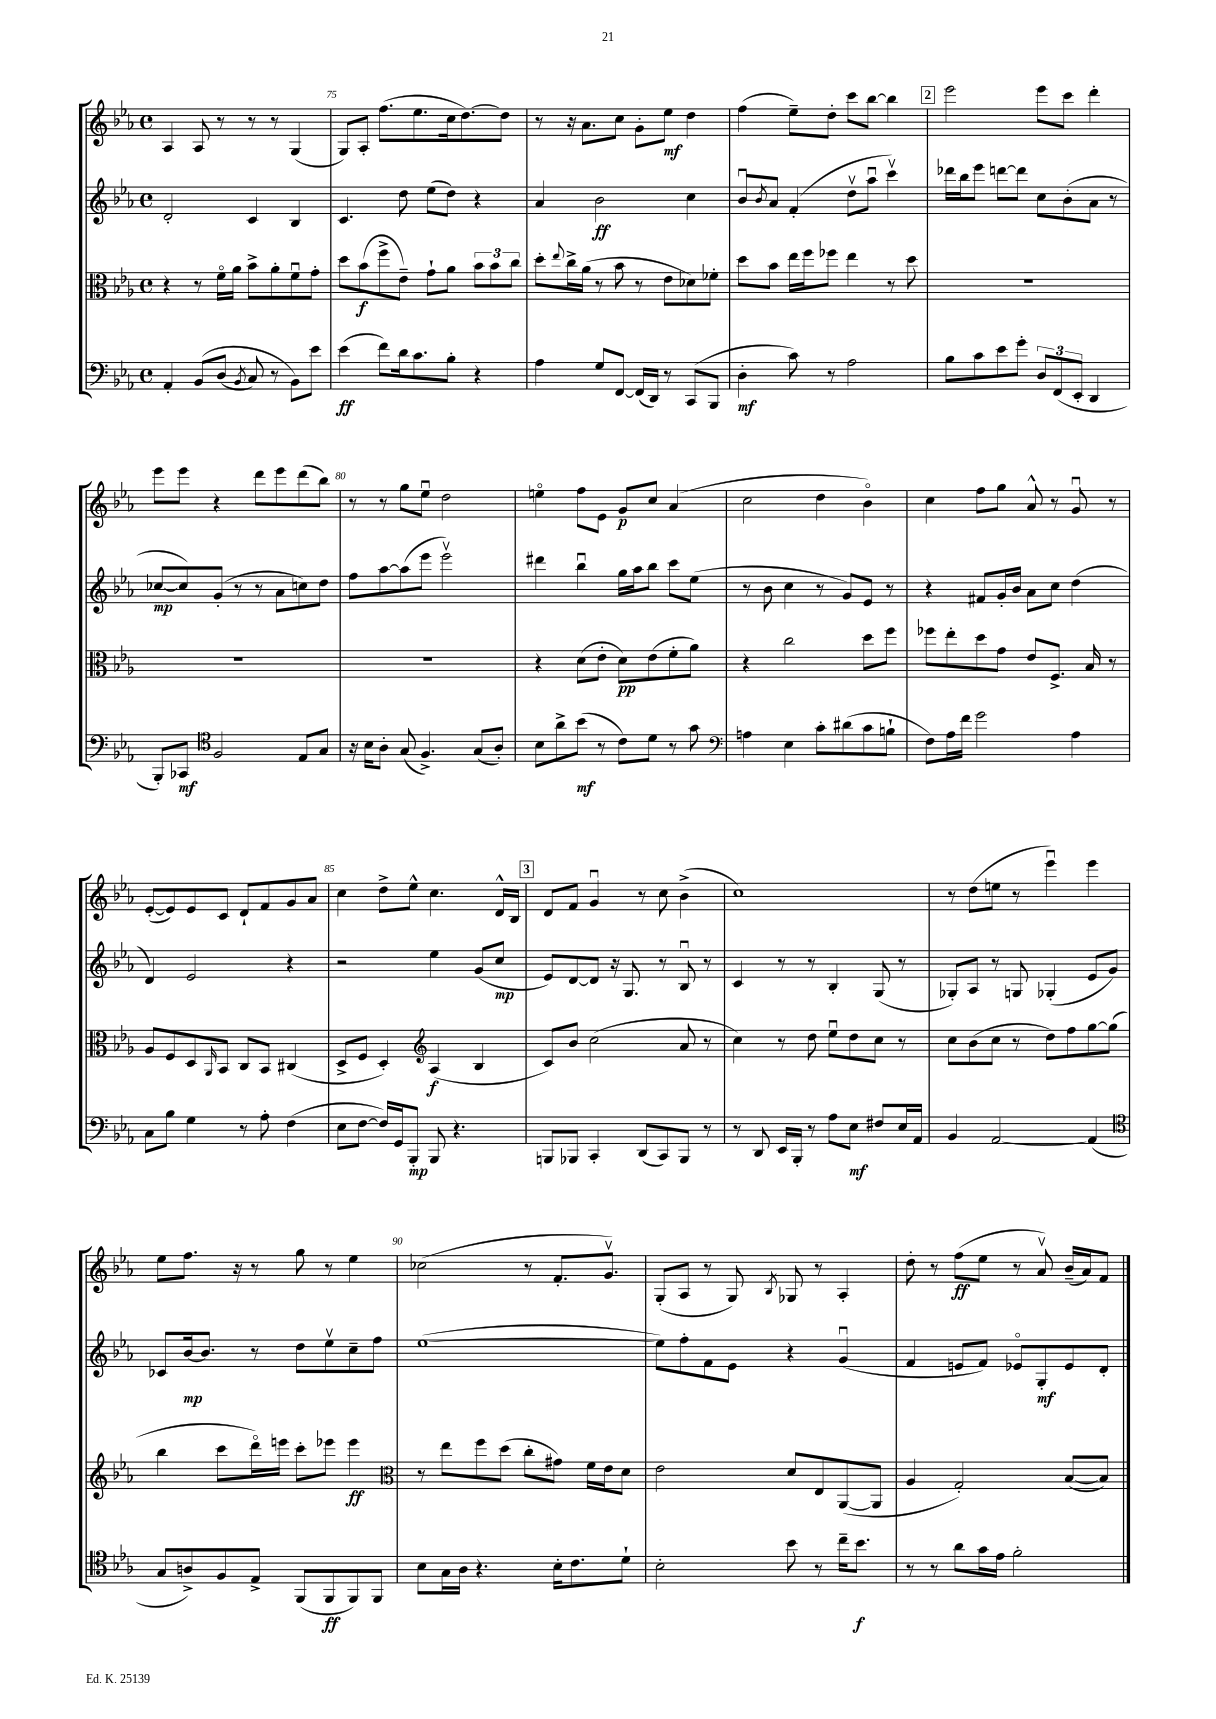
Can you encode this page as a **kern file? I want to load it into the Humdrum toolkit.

**kern	**dynam	**kern	**dynam	**kern	**dynam	**kern	**dynam
*part4	*part4	*part3	*part3	*part2	*part2	*part1	*part1
*staff4	*staff4	*staff3	*staff3	*staff2	*staff2	*staff1	*staff1
*clefF4	*	*clefC3	*	*clefG2	*	*clefG2	*
*k[b-e-a-]	*	*k[b-e-a-]	*	*k[b-e-a-]	*	*k[b-e-a-]	*
*M4/4	*	*M4/4	*	*M4/4	*	*M4/4	*
*met(c)	*	*met(c)	*	*met(c)	*	*met(c)	*
=74	=74	=74	=74	=74	=74	=74	=74
4AA-'/	.	4r	.	2d'/	.	4A-/	.
(8BB-/L	.	8r	.	.	.	8A-/	.
(8D/J	.	16f\LL	.	.	.	8r	.
.	.	16a-\JJ	.	.	.	.	.
8qBB-/	.	.	.	.	.	.	.
8C/)	.	8b-^\L	.	4c/	.	8r	.
8r	.	8a-'\	.	.	.	8r	.
8BB-\L)	.	8fu\	.	4B-/	.	(4G/	.
8e-\J	.	8g'\J	.	.	.	.	.
=75	=75	=75	=75	=75	=75	=75	=75
(4e-\	ff	8dd\L	.	4.c/	.	8G/L)	.
.	.	(8b-\	f	.	.	8A-'/J	.
8f\L)	.	8ff^\	.	.	.	(8.ff\L	.
16d\k	.	8e-~\J)	.	8dd\	.	.	.
8.c\	.	.	.	.	.	8.ee-\	.
.	.	8g`\L	.	(8ee-\L	.	.	.
8B-'\J	.	8a-\J	.	8dd\J)	.	16cc\k	.
.	.	.	.	.	.	[8.dd\)	.
4r	.	12b-\L	.	4r	.	.	.
.	.	12b-\	.	.	.	.	.
.	.	.	.	.	.	8dd\J]	.
.	.	12cc\J	.	.	.	.	.
=76	=76	=76	=76	=76	=76	=76	=76
4A-\	.	8dd'\L	.	4a-/	.	8r	.
.	.	8qqee-/	.	.	.	.	.
.	.	16cc^\L	.	.	.	16r	.
.	.	(16a-\JJ	.	.	.	8.a-\L	.
8G/L	.	8r	.	2b-\	ff	.	.
[8FF/J	.	8b-\	.	.	.	8cc\J	.
(16FF/LL]	.	8r	.	.	.	8g'\L	.
16DD/JJ)	.	.	.	.	.	.	.
8r	.	8e-\L	.	.	.	8ee-\J	mf
(8CC/L	.	8d-X\)	.	4cc\	.	4dd\	.
8BBB-/J	.	8f-X'\J	.	.	.	.	.
=77	=77	=77	=77	=77	=77	=77	=77
4D'\	mf	8dd\L	.	8b-u/L	.	(4ff\	.
.	.	.	.	8qb-/	.	.	.
.	.	8b-\J	.	8a-/J	.	.	.
8c\)	.	16ee-\LL	.	(4f'/	.	8ee-~\L)	.
.	.	16ff\J	.	.	.	.	.
8r	.	8ff-X\J	.	.	.	8dd'\J	.
2A-\	.	4ee-\	.	8ddv\L	.	8ccc\L	.
.	.	.	.	8aa-u\J	.	[8bb-\J	.
.	.	8r	.	4cccv\)	.	4bb-\]	.
.	.	8dd\	.	.	.	.	.
!!LO:REH:place=s1:t=2
=78	=78	=78	=78	=78	=78	=78	=78
8B-\L	.	1r	.	16ddd-X\LL	.	2eee-\	.
.	.	.	.	16bb-\J	.	.	.
8c\	.	.	.	8eee-\J	.	.	.
8e-\	.	.	.	[8dddn\L	.	.	.
8g'\J	.	.	.	8ddd\J]	.	.	.
12D/L	.	.	.	8cc\L	.	8eee-\L	.
(12FF/	.	.	.	.	.	.	.
.	.	.	.	(8b-'\	.	8ccc\J	.
12EE-'/J	.	.	.	.	.	.	.
4DD/	.	.	.	8a-\J	.	4ddd'\	.
.	.	.	.	8r	.	.	.
!!LO:LB:g=z
=79	=79	=79	=79	=79	=79	=79	=79
8BBB-'/L)	.	1r	.	[8cc-X/L	mp	8eee-\L	.
8CC-X/J	mf	.	.	8cc-/])	.	8eee-\J	.
*clefC4	*	*	*	*	*	*	*
2F/	.	.	.	(8g'/J	.	4r	.
.	.	.	.	8r	.	.	.
.	.	.	.	8r	.	8ddd\L	.
.	.	.	.	8a-\L	.	8eee-\	.
8E-/L	.	.	.	8ccn\)	.	(8ddd\	.
8G/J	.	.	.	8dd\J	.	8bb-\J)	.
=80	=80	=80	=80	=80	=80	=80	=80
16r	.	1r	.	8ff\L	.	8r	.
16B-\KL	.	.	.	.	.	.	.
8A-'\J	.	.	.	[8aa-\	.	8r	.
(8G/	.	.	.	(8aa-\]	.	8gg\L	.
4.F^/)	.	.	.	8eee-\J	.	8ee-u\J	.
.	.	.	.	2eee-v\)	.	2dd\	.
(8G/L	.	.	.	.	.	.	.
8A-'/J)	.	.	.	.	.	.	.
=81	=81	=81	=81	=81	=81	=81	=81
8B-\L	.	4r	.	4ddd#X\	.	4een\	.
8a-^\	.	.	.	.	.	.	.
(8b-\J	mf	(8d\L	.	4bb-u\	.	8ff\L	.
8r	.	8e-'\J	.	.	.	8e-\J	.
8c\L)	.	8d\L)	pp	16gg\LL	.	8g/L	p
.	.	.	.	16aa-\J	.	.	.
8d\J	.	(8e-\	.	8bb-\J	.	8cc/J	.
8r	.	8f'\	.	8ccc\L	.	(4a-/	.
8g\	.	8a-\J)	.	(8ee-\J	.	.	.
=82	=82	=82	=82	=82	=82	=82	=82
*clefF4	*	*	*	*	*	*	*
4An\	.	4r	.	8r	.	2cc\	.
.	.	.	.	8b-\	.	.	.
4E-\	.	2cc\	.	4cc\	.	.	.
8c'\L	.	.	.	8r	.	4dd\	.
(8d#X\	.	.	.	8g/L)	.	.	.
8c\	.	8dd\L	.	8e-/J	.	4b-\)	.
8Bn`\J	.	8ff\J	.	8r	.	.	.
=83	=83	=83	=83	=83	=83	=83	=83
8F\L)	.	8ff-X\L	.	4r	.	4cc\	.
16A-\L	.	8ee-'\	.	.	.	.	.
16f\JJ	.	.	.	.	.	.	.
2g\	.	8dd\	.	8f#X/L	.	8ff\L	.
.	.	8g\J	.	16g'/L	.	8gg\J	.
.	.	.	.	16b-/JJ	.	.	.
.	.	8e-/L	.	8a-\L	.	8a-^^/	.
.	.	8.F^/J	.	8cc\J	.	8r	.
4A-\	.	.	.	(4dd\	.	8gu/	.
.	.	16B-/	.	.	.	.	.
.	.	8r	.	.	.	8r	.
!!LO:LB:g=z
=84	=84	=84	=84	=84	=84	=84	=84
8C\L	.	8A-/L	.	4d/)	.	([8e-'/L	.
8B-\J	.	8F/	.	.	.	8e-/])	.
4G\	.	8D/	.	2e-/	.	8e-/	.
.	.	16qqAA-/	.	.	.	.	.
.	.	8BB-/J	.	.	.	8c/J	.
8r	.	8C/L	.	.	.	8d`/L	.
8A-'\	.	8BB-/J	.	.	.	8f/	.
(4F\	.	(4C#X/	.	4r	.	8g/	.
.	.	.	.	.	.	8a-/J	.
=85	=85	=85	=85	=85	=85	=85	=85
8E-\L	.	8D^/L	.	2r	.	4cc\	.
[8F\J	.	8F/J	.	.	.	.	.
16F/LL])	.	4D'/)	.	.	.	8dd^\L	.
16GG/J	.	.	.	.	.	.	.
8BBB-'/J	mp	.	.	.	.	8ee-^^\J	.
*	*	*clefG2	*	*	*	*	*
8BBB-/	.	(4A-/	f	4ee-\	.	4.cc\	.
4.r	.	.	.	.	.	.	.
.	.	4B-/	.	(8g/L	.	.	.
.	.	.	.	8cc/J	mp	16d^^/LL	.
.	.	.	.	.	.	16B-/JJ	.
!!LO:REH:place=s1:t=3
=86	=86	=86	=86	=86	=86	=86	=86
8BBBn/L	.	8c/L)	.	8e-/L)	.	8d/L	.
8BBB-X/J	.	8b-/J	.	[8d/	.	8f/J	.
4CC'/	.	(2cc\	.	8d/J]	.	4gu/	.
.	.	.	.	16r	.	.	.
.	.	.	.	8.G/	.	.	.
(8DD/L	.	.	.	.	.	8r	.
8CC/)	.	.	.	8r	.	8cc\	.
8BBB-/J	.	8a-/	.	8B-u/	.	(4b-^\	.
8r	.	8r	.	8r	.	.	.
=87	=87	=87	=87	=87	=87	=87	=87
8r	.	4cc\)	.	4c/	.	1cc)	.
8DD/	.	.	.	.	.	.	.
16EE-/LL	.	8r	.	8r	.	.	.
16BBB-'/JJ	.	.	.	.	.	.	.
8r	.	8dd\	.	8r	.	.	.
8A-\L	.	8ee-u\L	.	4B-'/	.	.	.
8E-\J	mf	8dd\	.	.	.	.	.
8F#X/L	.	8cc\J	.	(8G/	.	.	.
16E-/L	.	8r	.	8r	.	.	.
16AA-/JJ	.	.	.	.	.	.	.
=88	=88	=88	=88	=88	=88	=88	=88
4BB-/	.	8cc\L	.	8G-X'/L)	.	8r	.
.	.	(8b-\	.	8A-/J	.	(8dd\L	.
[2AA-/	.	8cc\J	.	8r	.	8een\J	.
.	.	8r	.	8Gn/	.	8r	.
.	.	8dd\L)	.	(4G-X'/	.	4eee-u\)	.
.	.	8ff\	.	.	.	.	.
(4AA-/]	.	[8gg\	.	8e-/L	.	4eee-\	.
.	.	(8gg\J]	.	8g/J)	.	.	.
!!LO:LB:g=z
=89	=89	=89	=89	=89	=89	=89	=89
*clefC4	*	*	*	*	*	*	*
8G/L	.	4bb-\	.	8c-X/L	.	8ee-\L	.
8An^/)	.	.	.	[16b-/k	mp	8.ff\J	.
.	.	.	.	8.b-/J]	.	.	.
8F/	.	8ccc\L	.	.	.	.	.
.	.	.	.	.	.	16r	.
8E-^/J	.	16ddd\L)	.	8r	.	8r	.
.	.	16eeen\JJ	.	.	.	.	.
(8FF/L	.	8ccc'\L	.	8dd\L	.	8gg\	.
8FF/	ff	8eee-X\J	.	8ee-v\	.	8r	.
8FF/)	.	4eee-\	ff	8cc~\	.	4ee-\	.
8FF/J	.	.	.	8ff\J	.	.	.
=90	=90	=90	=90	=90	=90	=90	=90
*	*	*clefC3	*	*	*	*	*
8B-\L	.	8r	.	([1ee-	.	(2cc-X\	.
16G\L	.	8ee-\L	.	.	.	.	.
16A-\JJ	.	.	.	.	.	.	.
4.r	.	8ff\	.	.	.	.	.
.	.	(8dd\J	.	.	.	.	.
.	.	8cc'\L	.	.	.	8r	.
16B-'\KL	.	8g#X\J)	.	.	.	8.f'/L	.
8.c\	.	.	.	.	.	.	.
.	.	16f\LL	.	.	.	.	.
.	.	16e-\J	.	.	.	8.gv/J)	.
8d`\J	.	8d\J	.	.	.	.	.
=91	=91	=91	=91	=91	=91	=91	=91
2B-'\	.	2e-\	.	8ee-\L])	.	(8G'/L	.
.	.	.	.	8ff'\	.	8A-/J	.
.	.	.	.	8f\	.	8r	.
.	.	.	.	8e-\J	.	8G/)	.
.	.	.	.	.	.	8qB-/	.
8b-\	.	8d/L	.	4r	.	8G-X/	.
8r	.	8E-/	.	.	.	8r	.
16cc~\KL	.	([8AA-/	.	(4gu/	.	4A-'/	.
8.b-\J	f	.	.	.	.	.	.
.	.	8AA-/J]	.	.	.	.	.
=92	=92	=92	=92	=92	=92	=92	=92
8r	.	4A-/	.	4f/	.	8dd'\	.
8r	.	.	.	.	.	8r	.
8a-\L	.	2G'/)	.	8en/L	.	(8ff\L	ff
16g\L	.	.	.	8f/J)	.	8ee-\J	.
16e-\JJ	.	.	.	.	.	.	.
2f'\	.	.	.	8e-X/L	.	8r	.
.	.	.	.	8G'/	mf	8a-v/)	.
.	.	([8B-/L	.	8e-/	.	(16b-~/LL	.
.	.	.	.	.	.	16a-/J)	.
.	.	8B-/J])	.	8d'/J	.	8f/J	.
==	==	==	==	==	==	==	==
*-	*-	*-	*-	*-	*-	*-	*-
